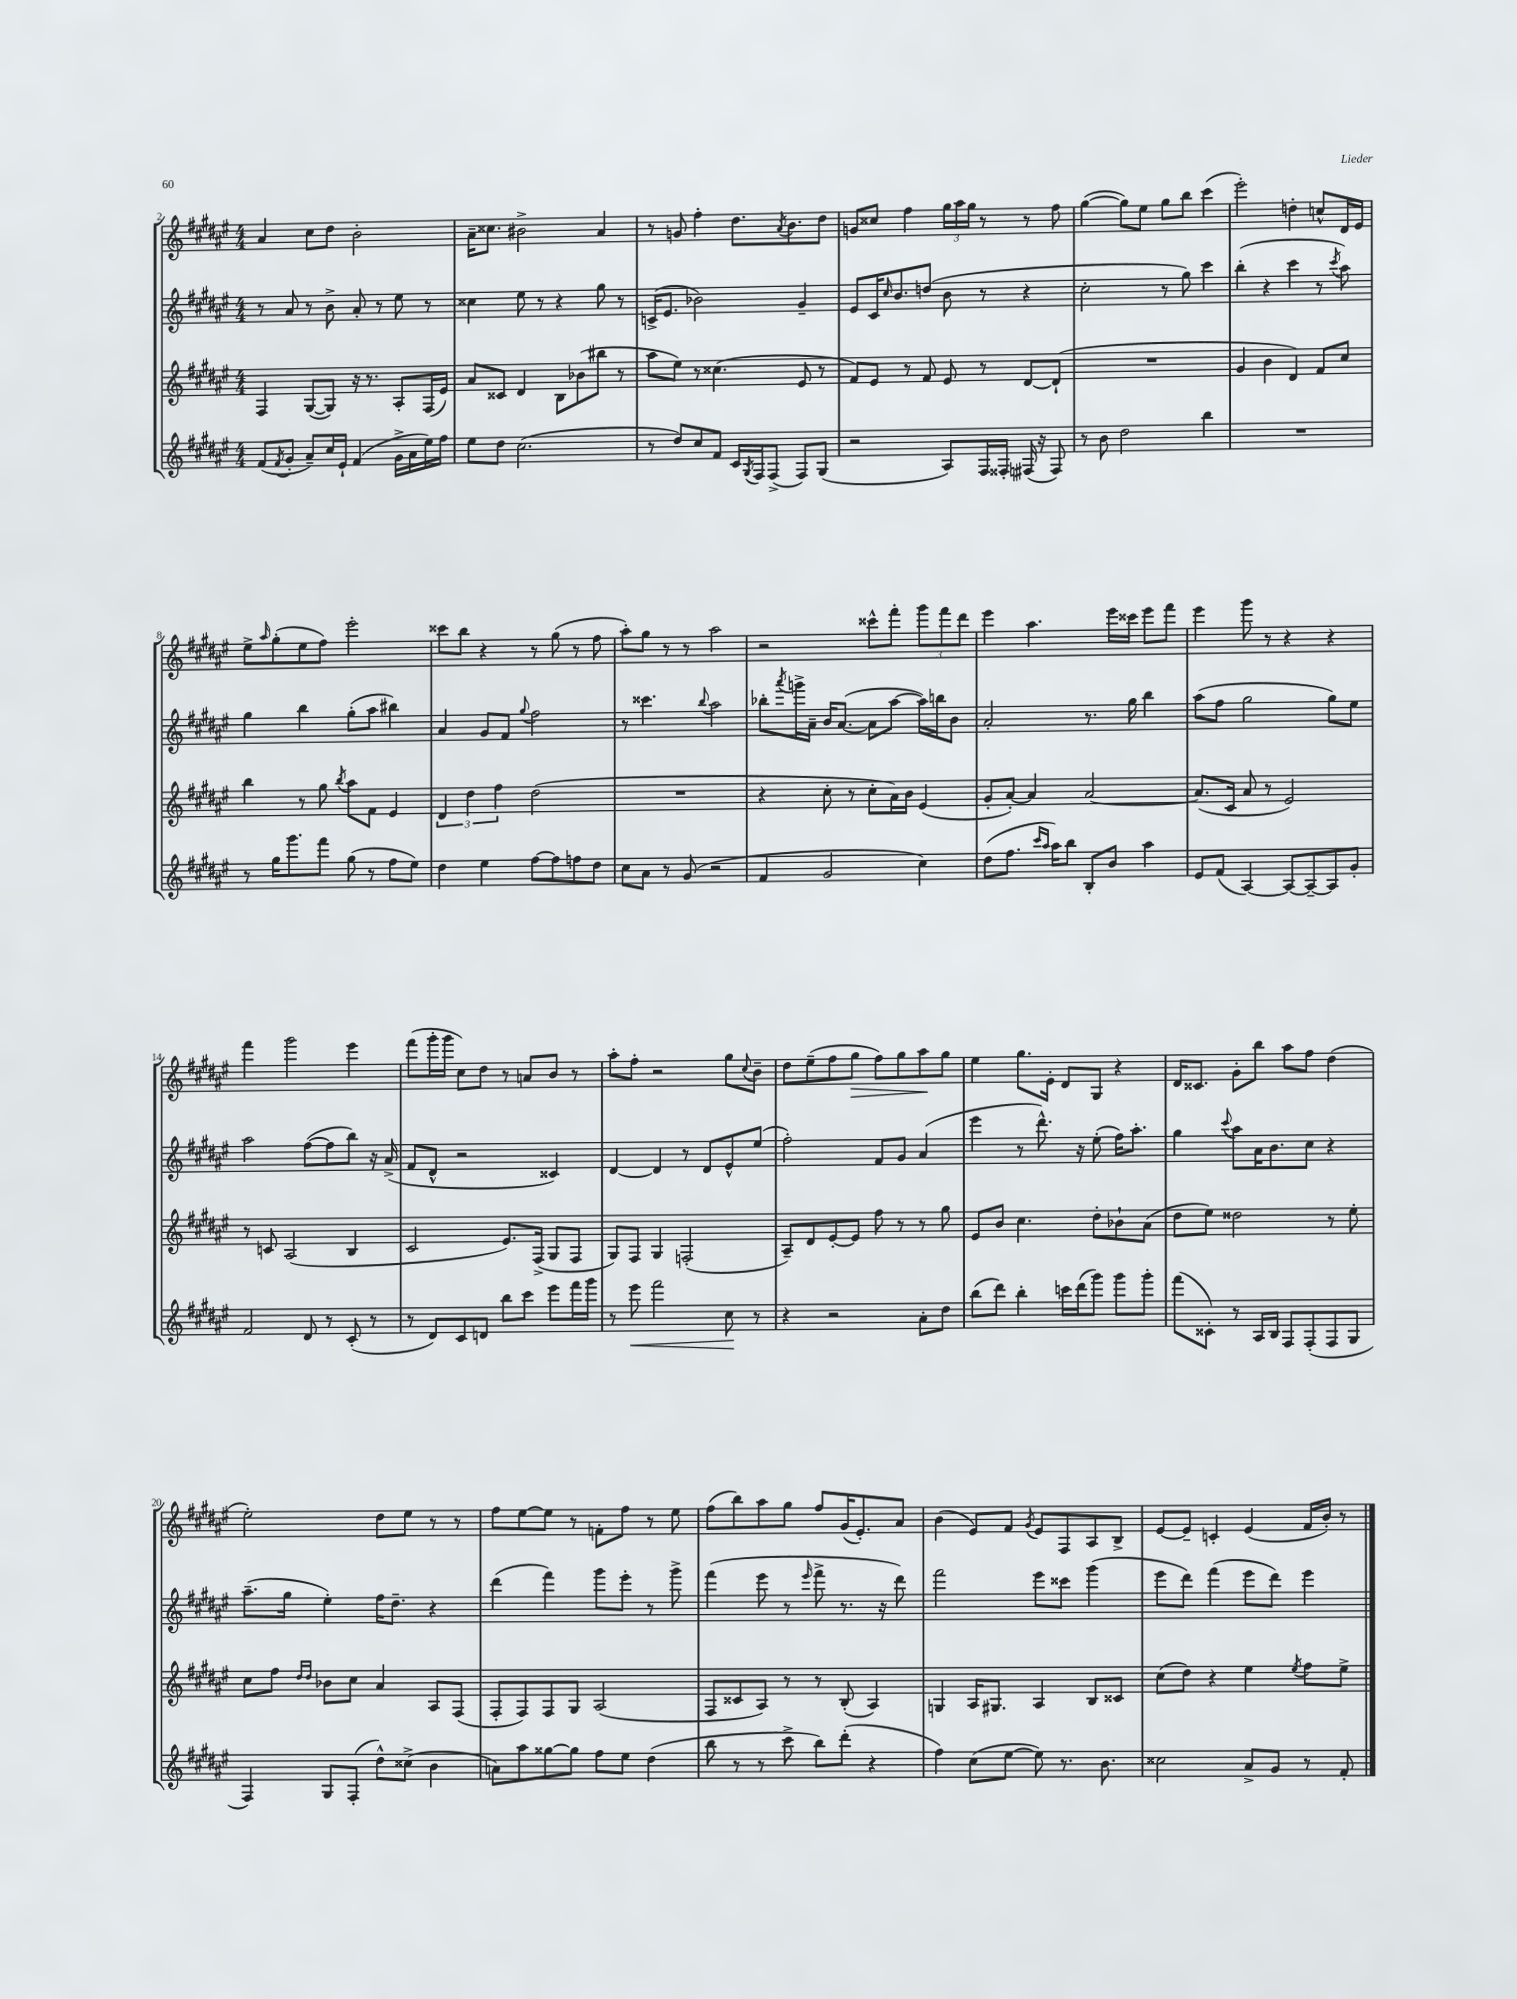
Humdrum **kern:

**kern	**kern	**kern	**kern
*staff4	*staff3	*staff2	*staff1
*clefG2	*clefG2	*clefG2	*clefG2
*k[f#c#g#d#a#e#]	*k[f#c#g#d#a#e#]	*k[f#c#g#d#a#e#]	*k[f#c#g#d#a#e#]
*M4/4	*M4/4	*M4/4	*M4/4
(8f#/L	4F#/	8r	4a#/
8qf#/	.	.	.
8g#'/J	.	8a#/	.
8a#~/L)	([8G#/L	8r	8cc#\L
16cc#/L	8G#/]J)	8b^\	8dd#\J
16e#`/JJ	.	.	.
(4f#/	16r	8a#'/	2b'\
.	8.r	.	.
.	.	8r	.
16g#^\LL	8A#'/L	8ee#\	.
16a#\	.	.	.
16ee#\)	(16F#/L	8r	.
16ff#\JJ	16e#/JJ)	.	.
=	=	=	=
8ee#\L	8a#/L	4cc##\	16a#~\LK
.	.	.	8.cc##\J
8dd#\J	8c##/J	.	.
(2.cc#\	4d#/	8ee#\	2b#^\
.	.	8r	.
.	8B\L	4r	.
.	(8b-\	.	.
.	8bb#\J	8gg#\	4a#/
.	8r	8r	.
=	=	=	=
8r	8aa#\L	(16c^/LK	8r
.	.	8.e#/J	.
8dd#/L)	8ee#\J)	.	8g/
8cc#/	8r	2b-\)	4ff#'\
8f#/J	(4.cc##\	.	.
16c#/LL	.	.	8.dd#\L
8qG#/	.	.	.
16F#/J	.	.	.
(8F#^/J	.	.	.
.	.	.	8qa#/
.	.	.	8.b\
8F#/L)	8e#/	4g#~/	.
(8G#/J	8r	.	8dd#\J
=	=	=	=
2r	8f#/L)	8e#/L	8g/L
.	8e#/J	16c#/K	8cc##/J
.	.	16qqcc#/	.
.	.	8.b/	.
.	8r	.	4ff#\
.	8f#/	(8dd/J	.
8A#/L)	8e#/	8b\	24gg#\LL
.	.	.	24aa#\
.	.	.	24gg#\JJ
16F#/L	8r	8r	8r
16F##'/JJ	.	.	.
(16F#/	[8d#/L	4r	8r
16r	.	.	.
8F#/)	(8d#`/]J	.	8ff#\
=	=	=	=
8r	1r	2cc#'\	([4gg#\
8b\	.	.	.
2dd#\	.	.	8gg#\]L)
.	.	.	8ee#\J
.	.	8r	8gg#\L
.	.	8gg#\)	8bb\J
4bb\	.	4ccc#\	(4ccc#\
=	=	=	=
1r	4g#/	(4bb'\	2eee#'\)
.	4b\	4r	.
.	4d#/)	4ccc#\	4dd'\
.	8f#/L	8r	8cc^^/L
.	.	8qccc#/	.
.	8cc#/J	8aa#\)	16d#/L
.	.	.	16e#/JJ
=	=	=	=
8r	4bb\	4gg#\	8ee#^\L
.	.	.	16qqaa#/
16gg#\LK	.	.	(8gg#'\
8.ggg#\	.	.	.
.	8r	4bb\	8ee#\
8fff#\J	8gg#\	.	8ff#\J)
.	8qbb/	.	.
(8gg#\	8aa#\L	(8gg#'\L	2eee#'\
8r	8f#\J	8aa#\J	.
8ff#\L	4e#/	4bb#\)	.
8ee#\J)	.	.	.
=	=	=	=
4dd#\	6d#/	4a#/	8ccc##\L
.	.	.	8bb\J
.	6dd#\	.	.
4ee#\	.	8g#/L	4r
.	6ff#\	.	.
.	.	8f#/J	.
.	.	8qqgg#/	.
[8ff#\L	(2dd#\	2ff#\	8r
8ff#\]	.	.	(8gg#\
8ff\	.	.	8r
8dd#\J	.	.	8ff#\
=	=	=	=
8cc#\L	1r	8r	8aa#'\L)
8a#\J	.	4.ccc##\	8gg#\J
8r	.	.	8r
(8g#/	.	.	8r
.	.	8qqbb/	.
2r	.	2aa#\	2aa#\
=	=	=	=
4f#/	4r	8bb-'\L	2r
.	.	8qaaa#/	.
.	.	16ggg^\L	.
.	.	16a#~\JJ	.
2g#/	8cc#'\	16b/LK	.
.	.	([8.a#/J	.
.	8r	.	.
.	8cc#'\L	8a#\]L	8ccc##^^\L
.	16a#\L)	[8aa#\J	8fff#'\J
.	16b\JJ	.	.
4cc#\)	(4e#/	16aa#\]LL)	12ggg#\L
.	.	16bb\J	.
.	.	.	12fff#\
.	.	8b\J	.
.	.	.	12ddd#\J
=	=	=	=
(8dd#\L	8g#'/L	2a#'/	4eee#\
8.ff#\J	[8a#'/J)	.	.
.	4a#/]	.	4.aa#\
16qqccc#/LL	.	.	.
16qqaa#/JJ	.	.	.
16aa#\LK)	.	.	.
8bb\J	.	.	.
8B'/L	[2a#/	8.r	.
8b/J	.	.	16eee#\LL
.	.	16gg#\	16ccc##\JJ
4aa#\	.	4bb\	8eee#\L
.	.	.	8fff#\J
=	=	=	=
8e#/L	(8.a#/]L	(8aa#\L	4eee#\
(8f#/J	.	8ff#\J	.
.	16c#/Jk	.	.
[4A#/)	8a#/	2gg#\	8ggg#\
.	8r	.	8r
8A#/_L	2e#/)	.	4r
8A#~/_	.	.	.
8A#/]	.	8gg#\L)	4r
8g#'/J	.	8ee#\J	.
=	=	=	=
2f#/	8r	2aa#\	4fff#\
.	8c/	.	.
.	(2A#/	.	2ggg#\
8d#/	.	([8ff#\L	.
8r	.	8ff#\]	.
(8c#'/	4B/	8bb\J)	4eee#\
8r	.	16r	.
.	.	(16a#^/	.
=	=	=	=
8r	2c#/	8f#/L	(8fff#\L
8d#/L)	.	8d#^^/J	16ggg#'\L
.	.	.	16ggg#\JJ
8c#/	.	2r	8cc#\L)
8d/J	.	.	8dd#\J
8bb\L	8.e#/L)	.	8r
8ccc#\J	.	.	8a/L
.	(16F#^/Jk	.	.
8eee#\L	8G#/L	4c##/)	8b/J
16fff#\L	8F#/J	.	8r
16ggg#\JJ	.	.	.
=	=	=	=
8r	8G#/L)	[4d#/	8aa#'\L
8eee#\	8F#/J	.	8ff#'\J
2fff#\	4G#/	4d#/]	2r
.	(2F'/	8r	.
.	.	8d#/L	.
8cc#\	.	8e#^^/	8gg#\L
.	.	.	8qqcc#/
8r	.	(8ee#/J	8b~\J
=	=	=	=
4r	8A#~/L)	2ff#'\)	8dd#\L
.	8d#/	.	(8ee#~\
2r	[8e#'/	.	8ff#\
.	8e#/]J	.	8gg#\J
.	8ff#\	8f#/L	8ff#\L)
.	8r	8g#/J	8gg#\
8a#'\L	8r	(4a#/	8aa#\
8dd#\J	8gg#\	.	8gg#\J
=	=	=	=
(8bb\L	8e#/L	4eee#\	4ee#\
8ddd#\J)	8b/J	.	.
4bb'\	4.cc#\	8r	8.gg#\L
.	.	8.ddd#^^\)	.
.	.	.	16e#'\Jk
16ccc\LL	.	.	8d#/L
(16ddd#\J	.	16r	.
8ggg#\J)	8dd#'\L	(8ee#'\	8G#/J
8ggg#\L	8b-`\	16ff#\LK)	4r
.	.	8.aa#'\J	.
8ggg#'\J	(8a#\J	.	.
=	=	=	=
(8fff#\L	8dd#\L	4gg#\	16d#/LK
.	.	.	8.c##/J
8c##'\J)	8ee#\J)	.	.
.	.	8qqccc#/	.
8r	2dd##\	8aa#\L	8g#'\L
16A#/LL	.	16a#\K	8bb\J
16B/JJ	.	8.b\	.
8F#/L	.	.	8aa#\L
(8F#'/	.	8cc#\J	8ff#\J
8F#/	8r	4r	(4dd#\
8G#/J	8ee#'\	.	.
=	=	=	=
4F#/)	8cc#\L	(8.aa#~\L	2ee#'\)
.	8ff#\J	.	.
.	.	16gg#\Jk	.
.	16qqdd#/LL	.	.
.	16qqdd#/JJ	.	.
8G#/L	8b-\L	4ee#'\)	.
(8F#'/J	8cc#\J	.	.
8dd#^^\L)	4a#/	16ff#\LK	8dd#\L
.	.	8.dd#~\J	.
(8cc##^\J	.	.	8ee#\J
4b\	8A#/L	4r	8r
.	(8F#/J	.	8r
=	=	=	=
8a\L)	8F#'/L	(4ddd#\	8ff#\L
8aa#\	8F#/)	.	[8ee#\
[8gg##\	8F#/	4fff#\)	8ee#\]J
8gg##\]J	8G#/J	.	8r
8ff#\L	(2A#/	8ggg#\L	8f'\L
8ee#\J	.	8eee#'\J	8ff#\J
(4dd#\	.	8r	8r
.	.	8ggg#^\	8ee#\
=	=	=	=
8bb\	8F#/L	(4fff#\	(8ff#\L
8r	8c##/	.	8bb\)
8r	8A#/J)	8eee#\	8aa#\
8ccc#^\	8r	8r	8gg#\J
.	.	16qqeee#/	.
8bb\L)	8r	8fff#^\	8ff#/L
(8ddd#'\J	(8B'/	8.r	(16g#/K
.	.	.	8.e#'/)
4r	4A#/)	.	.
.	.	16r	.
.	.	8ddd#\)	8a#/J
=	=	=	=
4ff#\)	4G/	2fff#\	(4b\
(8cc#\L	16A#/LK	.	8e#/L)
.	8.G#/J	.	.
[8ee#\J	.	.	8f#/J
.	.	.	8qg#/
8ee#\])	4A#/	8eee#\L	8e#/L
8.r	.	8ccc##\J	8F#/
.	8B/L	(4ggg#\	8A#/
8.b\	.	.	.
.	8c##/J	.	8B^/J
=	=	=	=
2cc##\	(8cc#\L	8eee#\L	[8e#/L
.	8dd#\J)	8ddd#\J)	8e#~/]J
.	4r	(4fff#\	4c'/
8a#^/L	4ee#\	8eee#\L	(4e#/
8g#/J	.	8ddd#\J)	.
.	8qee#/	.	.
8r	8ff#\L	4eee#\	16f#/LL
.	.	.	16b'/JJ)
8f#'/	8ee#^\J	.	8r
==	==	==	==
*-	*-	*-	*-
